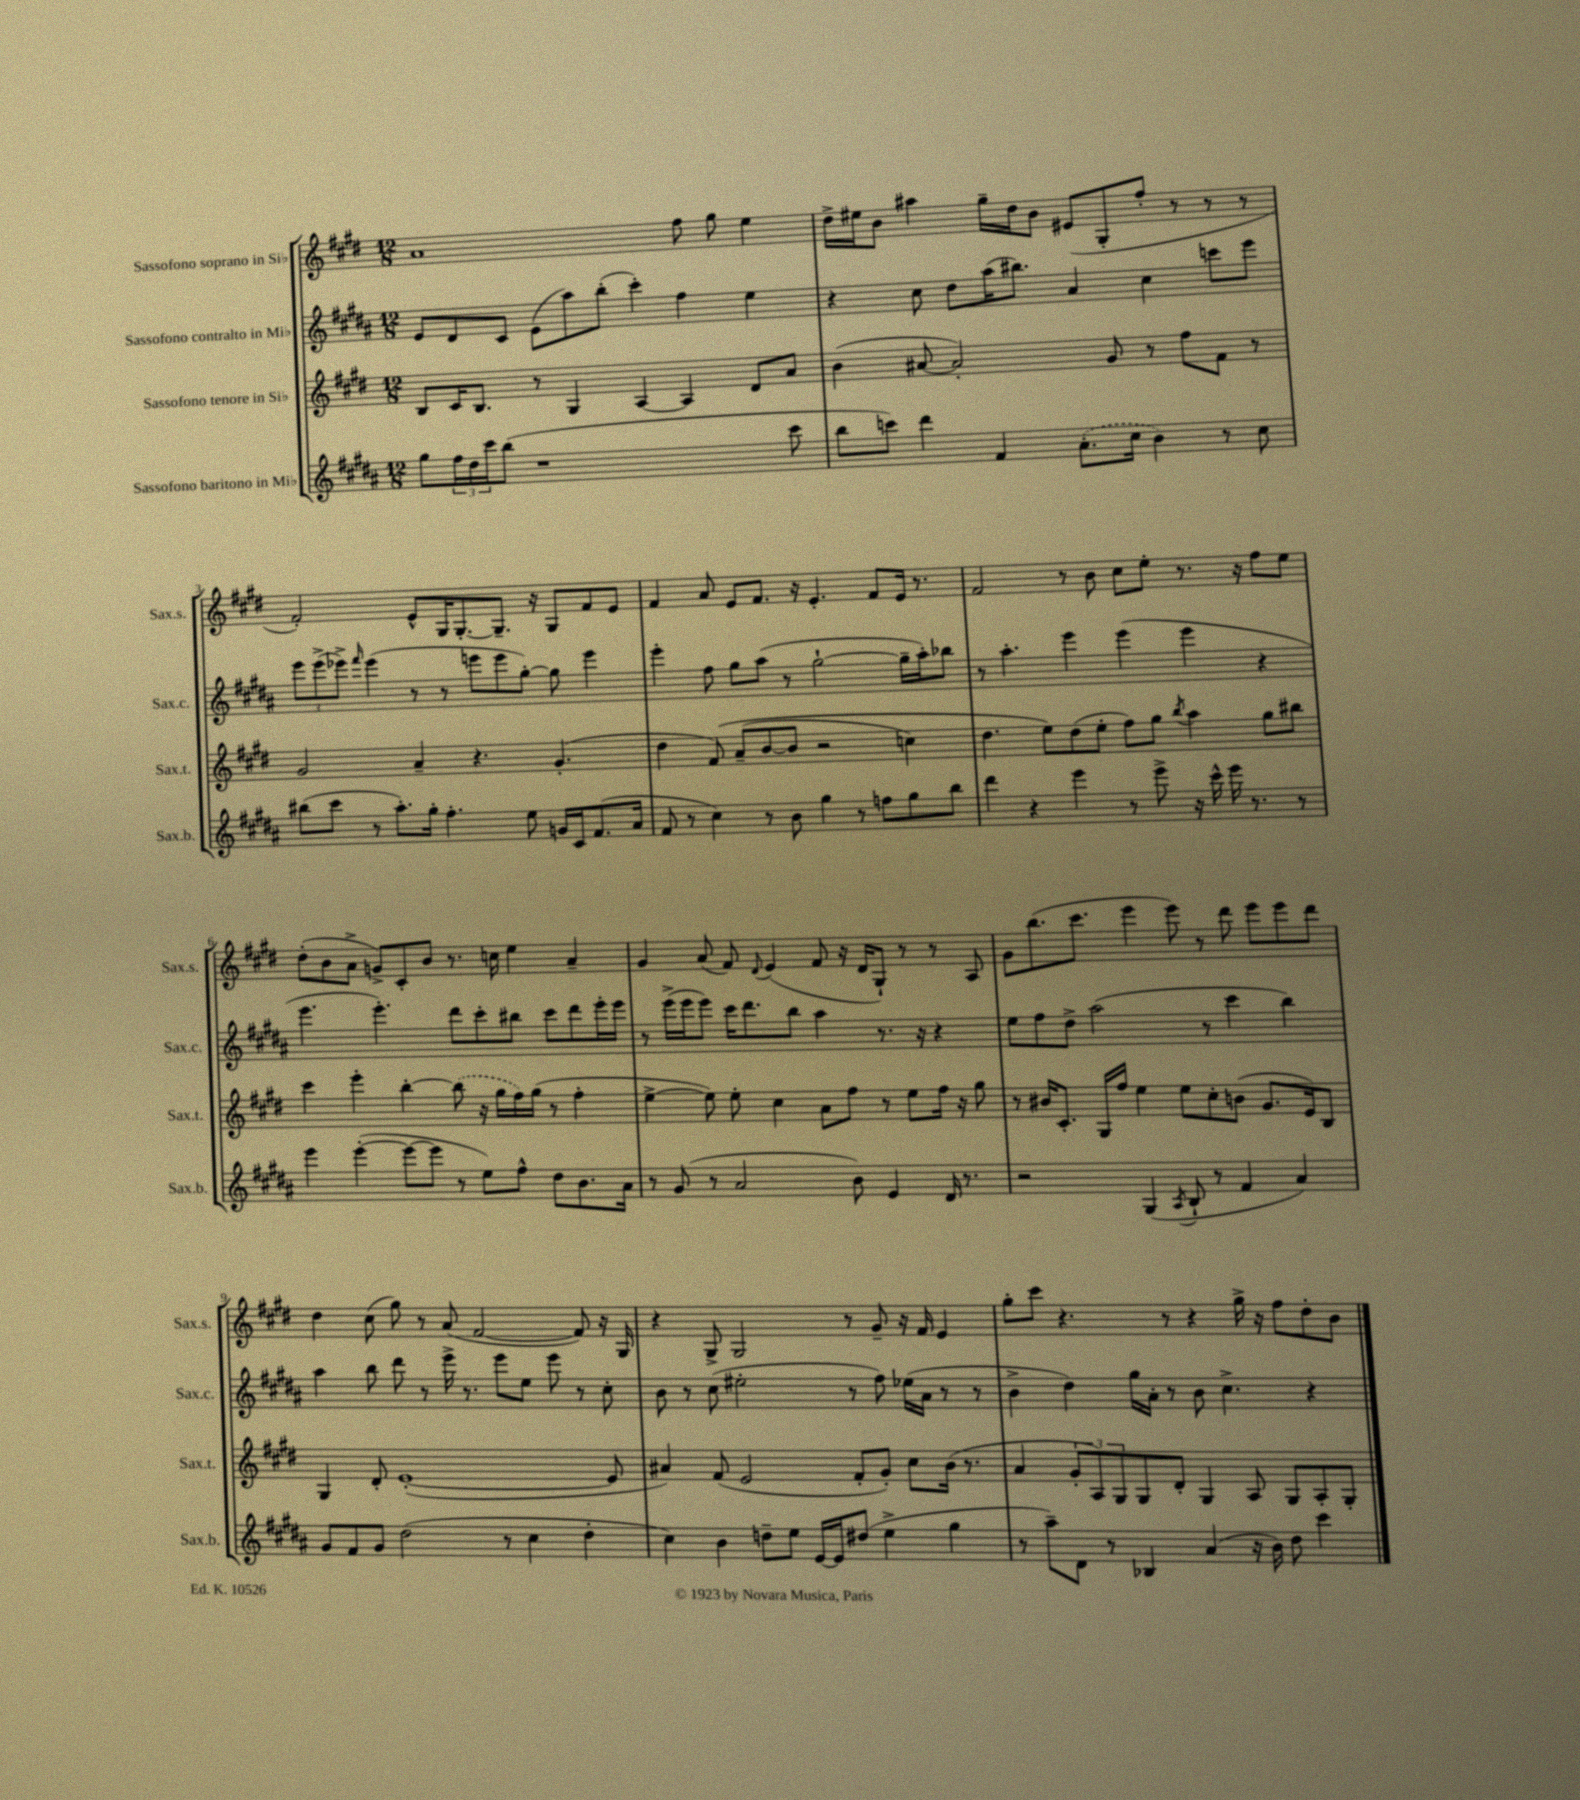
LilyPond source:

<<
\new StaffGroup <<
\new Staff = "s0" \with { instrumentName = "Sassofono soprano in Sib" shortInstrumentName = "Sax.s." } {
    \clef treble \key e \major \numericTimeSignature \time 12/8
    a'1 fis''8 gis''8 e''4 |
    dis''16-> eis''16 b'8 ais''4 gis''16-- dis''16 b'8 eis'8( gis8-. fis''8-. r8 r8 r8 |
    fis'2-.) e'8-^ gis16 gis8.~-. gis8.-- r16 gis8 fis'8 e'8 |
    fis'4 a'8 e'8 fis'8. r16 e'4.-. fis'8 e'16 r8. |
    fis'2 r8 b'8 cis''8 e''8-. r8. r16 fis''8 e''8 |
    dis''8-.( b'8 a'8-> g'8->) cis'8-. b'8 r8. c''16 e''4 a'4-- |
    gis'4 a'8( fis'8) \appoggiatura { dis'8 } e'4( fis'8 r16 dis'16 gis8-!) r8 r8 a8 |
    gis'8 b''8.( cis'''8. e'''4 e'''8) r8 dis'''8 e'''8 e'''8 dis'''8 |
    dis''4 cis''8( gis''8) r8 a'8( fis'2~ fis'8) r16 gis16 |
    r4 gis8-> gis2 r8 gis'8-- r16 fis'16 e'4 |
    gis''8-. cis'''8 r4. r8 r4 gis''16-> r16 fis''8 dis''8-. b'8 \bar "|." |
}
\new Staff = "s1" \with { instrumentName = "Sassofono contralto in Mib" shortInstrumentName = "Sax.c." } {
    \clef treble \key b \major \numericTimeSignature \time 12/8
    e'8 dis'8 cis'8 e'8( ais''8) b''8-.( cis'''4-.) fis''4 e''4 |
    r4 cis''8 dis''8 ais''16( bis''8.) ais'4 cis''4 c'''8 e'''8 |
    \tuplet 3/2 { e'''8 e'''8->( ees'''8->) } \grace { fis'''16 } ees'''4( r8 r8 e'''8 e'''8 gis''8~-.) gis''8 e'''4 |
    e'''4-. fis''8 gis''8 ais''8( r8 gis''2~-! gis''16-- ais''16-.) bes''8 |
    r8 ais''4.-. e'''4 e'''4( e'''4 r4 |
    e'''4. e'''4.-.) dis'''8 cis'''8-. bis''8 cis'''8 dis'''8 e'''16-. e'''16 |
    r8 e'''16->( e'''16 e'''8) cis'''16 dis'''8. b''8 ais''4 r8. r16 r4 |
    e''8 fis''8 dis''8-> ais''2( r8 cis'''4 b''4) |
    ais''4 b''8 dis'''8 r8 e'''16-> r8. e'''8 e''8 e'''8 r8 cis''8-. |
    b'8 r8 cis''8( eis''2-. r8 fis''8) ees''16( ais'16 r8 r8 |
    b'4-> dis''4) gis''16 ais'16-. r8 b'8 cis''4.-> r4 \bar "|." |
}
\new Staff = "s2" \with { instrumentName = "Sassofono tenore in Sib" shortInstrumentName = "Sax.t." } {
    \clef treble \key e \major \numericTimeSignature \time 12/8
    b8 cis'16 b8. r8 gis4 a4~ a4 dis'8 a'8 |
    b'4( ais'8~ ais'2-.) gis'8 r8 fis''8 fis'8 r8 |
    gis'2 a'4-- r4. gis'4.-.( |
    dis''4 fis'8)\( a'8--( b'8~ b'8 r2 c''4) |
    dis''4. e''8\) dis''8( e''8-. fis''8) gis''8 \acciaccatura { b''8 } a''4 gis''8 bis''8 |
    cis'''4 e'''4-. b''4~-. \once \slurDashed b''8( r16 gis''16 fis''16) gis''16( r8 fis''4-. |
    e''4~-> e''8) e''8-. cis''4 a'8 fis''8 r8 e''8 fis''16 r16 gis''8 |
    r8 bis'16 cis'8.-. gis16 fis''16 e''4 e''8 cis''8-. b'8( gis'8. e'16) b8 |
    gis4 dis'8-. e'1~-.( e'8 |
    ais'4) fis'8( e'2 fis'8-. gis'8-.) cis''8 b'16( r8. |
    a'4 \tuplet 3/2 { gis'8-. a8) gis8 } gis8 dis'8-. gis4 a8 gis8 a8-. gis8-. \bar "|." |
}
\new Staff = "s3" \with { instrumentName = "Sassofono baritono in Mib" shortInstrumentName = "Sax.b." } {
    \clef treble \key b \major \numericTimeSignature \time 12/8
    gis''8 \tuplet 3/2 { fis''16 dis''16 cis'''16 } b''8( r1 cis'''8 |
    b''8 c'''8) dis'''4 fis'4 \once \slurDashed ais'8.-.( cis''16 b'4) r8 cis''8 |
    bis''8( cis'''8 r8 ais''8.-.) gis''16-. fis''4.-. e''8 g'16 cis'16 fis'8.( ais'16 |
    fis'8 r8 cis''4) r8 b'8 gis''4 r8 f''8 gis''8 b''8 |
    dis'''4 r4 e'''4 r8 e'''8-> r16 cis'''16-^ e'''16 r8. r8 |
    e'''4 e'''4~-.( e'''8~ e'''8 r8 e''8) fis''8-^ dis''8 b'8. ais'16 |
    r8 gis'8( r8 ais'2 b'8) e'4 dis'16 r8. |
    r2 gis4( \acciaccatura { ais8 } b8-! r8 fis'4 ais'4) |
    gis'8 fis'8 gis'8 dis''2( r8 cis''4 dis''4-. |
    cis''4) b'4 d''8-- e''8 e'16~ e'16 dis''8( e''4-> gis''4 |
    r8 ais''8--) dis'8 r8 bes4 ais'4( r16 b'16) dis''8 cis'''4 \bar "|." |
}
>>
>>
